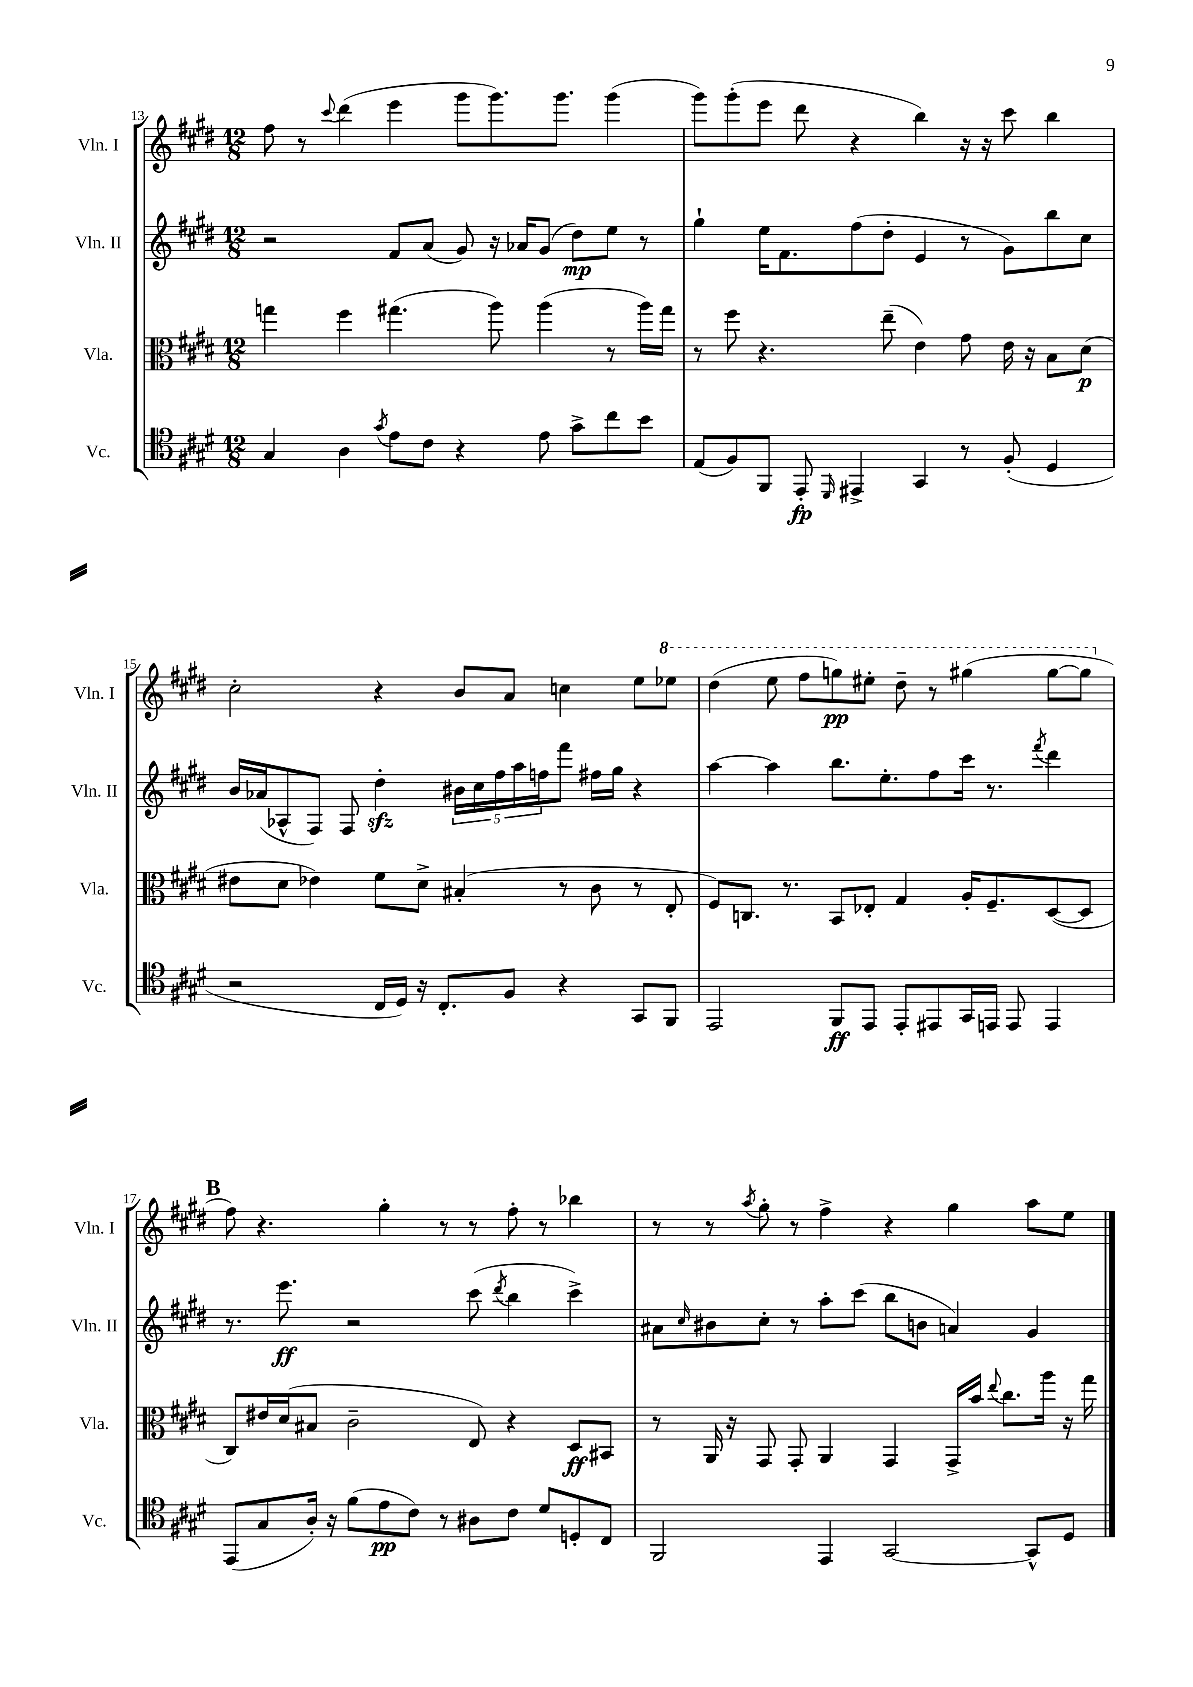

**kern	**kern	**kern	**kern
*staff4	*staff3	*staff2	*staff1
*clefC4	*clefC3	*clefG2	*clefG2
*k[f#c#g#d#]	*k[f#c#g#d#]	*k[f#c#g#d#]	*k[f#c#g#d#]
*M12/8	*M12/8	*M12/8	*M12/8
4G#	4gg	2r	8ff#
.	.	.	8r
.	.	.	8qqccc#
4A	4ff#	.	(4ddd#
8qg#	.	.	.
8e	(4.gg#	8f#	4eee
8c#	.	(8a	.
4r	.	8g#)	8ggg#
.	8aa)	16r	8.ggg#)
.	.	16a-	.
8e	(4aa	(8g#	.
.	.	.	8.ggg#
8g#^	.	8dd#)	.
8cc#	8r	8ee	(4ggg#
8b	16aa)	8r	.
.	16gg#	.	.
=	=	=	=
(8E	8r	4gg#`	8ggg#)
8F#)	8ff#	.	(8ggg#'
8FF#	4.r	16ee	8eee
.	.	8.f#	.
8EE'	.	.	8ddd#
16qqDD#	.	.	.
4EE#^	.	(8ff#	4r
.	(8ee~	8dd#'	.
4GG#	4e)	4e	4bb)
8r	8g#	8r	16r
.	.	.	16r
(8F#'	16e	8g#)	8ccc#
.	16r	.	.
4D#	8B	8bb	4bb
.	(8d#	8cc#	.
=	=	=	=
2r	8e#	16b	2cc#'
.	.	(16a-	.
.	8d#	8A-^^	.
.	4e-)	8F#)	.
.	.	8F#	.
16C#	8f#	4dd#'	4r
16D#)	.	.	.
16r	8d#^	.	.
8.C#'	.	.	.
.	(4B#'	20b#	8b
.	.	20cc#	.
.	.	20ff#	.
8F#	.	.	8a
.	.	20aa	.
.	.	20ff	.
4r	8r	8fff#	4cc
.	8c#	16ff#	.
.	.	16gg#	.
8GG#	8r	4r	8ee
8FF#	8E'	.	8eee-
=	=	=	=
2EE	8F#)	[4aa	(4ddd#
.	8.C	.	.
.	.	4aa]	8eee
.	8.r	.	.
.	.	.	8fff#
8FF#	8BB	8.bb	8ggg)
8EE	8E-'	.	8eee#'
.	.	8.ee'	.
8EE'	4G#	.	8ddd#~
8EE#	.	8ff#	8r
16GG#	16A'	16ccc#	(4ggg#
16EE	8.F#~	8.r	.
8EE	.	.	.
.	.	8qfff#	.
4EE	([8D#	4ddd#	[8ggg#
.	8D#]	.	8ggg#]
=	=	=	=
(8EE	8C#)	8.r	8ff#)
8G#	16e#	.	4.r
.	(16d#	8.eee	.
16A')	8B#	.	.
16r	.	.	.
(8f#	2c#~	2r	.
8e	.	.	4gg#'
8c#)	.	.	.
8r	.	.	8r
8A#	8E)	(8ccc#	8r
.	.	8qddd#	.
8c#	4r	4bb	8ff#'
8d#	.	.	8r
8D'	8D#	4ccc#^)	4bb-
8C#	8BB#	.	.
=	=	=	=
2FF#	8r	8a#	8r
.	.	16qqcc#	.
.	16AA	8b#	8r
.	16r	.	.
.	.	.	8qaa
.	8GG#	8cc#'	8gg#'
.	8GG#'	8r	8r
4EE	4AA	8aa'	4ff#^
.	.	(8ccc#	.
[2GG#	4GG#	8bb	4r
.	.	8b	.
.	16GG#^	4a)	4gg#
.	16b	.	.
.	8qqee	.	.
.	8.cc#	.	.
8GG#^^]	.	4g#	8aa
.	16aa	.	.
8D#	16r	.	8ee
.	16gg#	.	.
==	==	==	==
*-	*-	*-	*-
